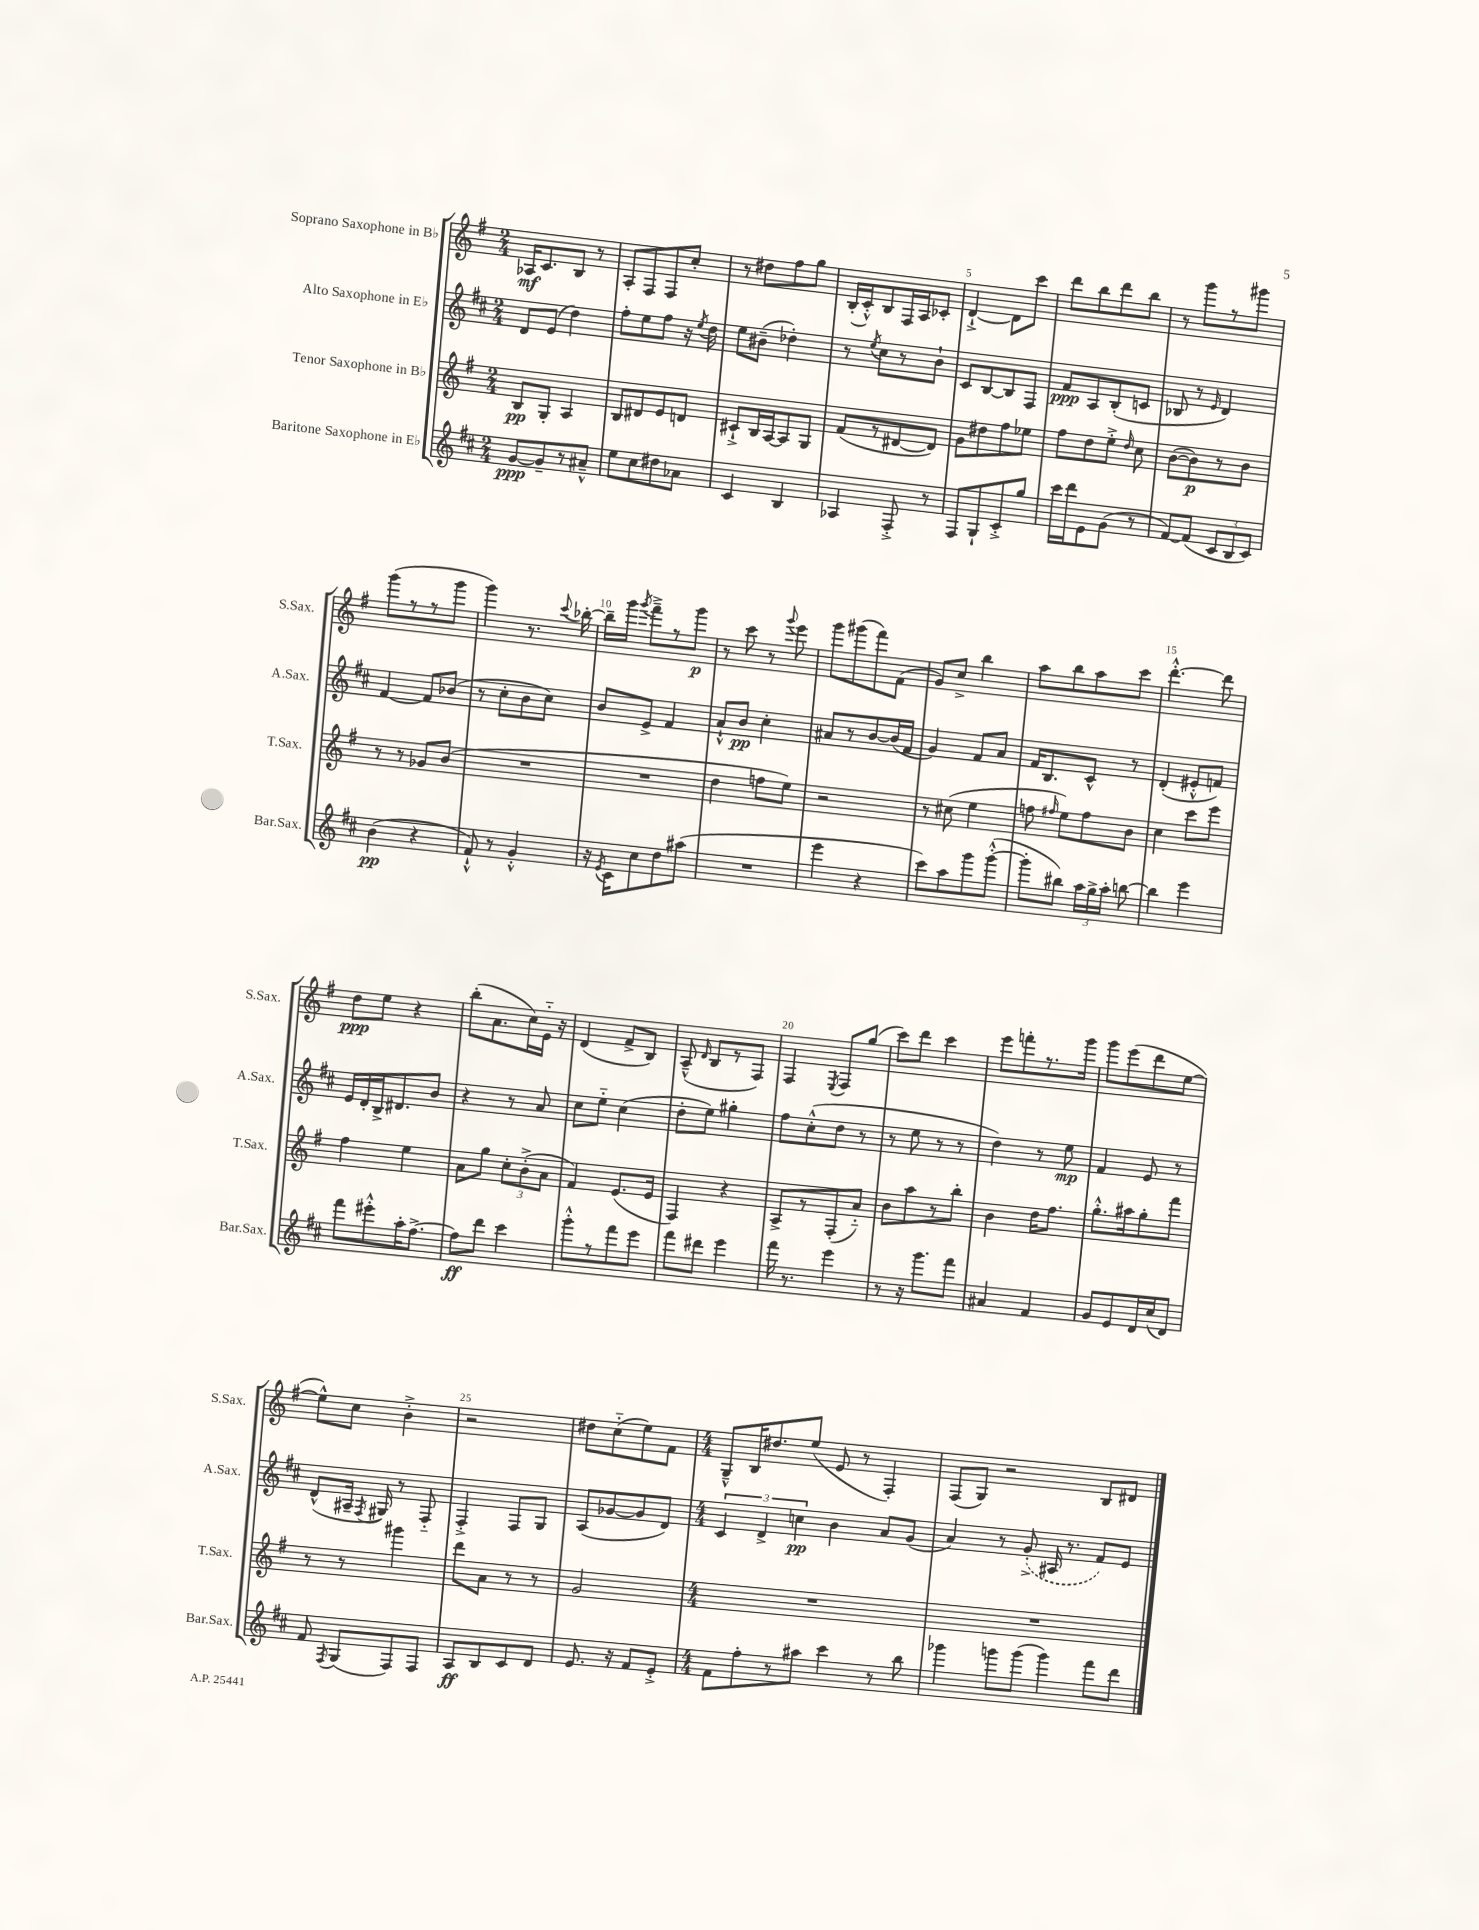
<<
\new StaffGroup <<
\new Staff = "s0" \with { instrumentName = "Soprano Saxophone in Bb" shortInstrumentName = "S.Sax." } {
    \clef treble \key g \major \numericTimeSignature \time 2/4
    \autoBeamOff aes16[\mf c'8. b8] r8 |
    a8[-. fis8 fis8 c''8]-. |
    r8 dis''8[ fis''8 g''8] |
    b16[-.( c'16-.-^) b8 fis16 a16 ces'8]-. |
    d'4~-!-> d'8[ c'''8] |
    d'''8[ b''8 d'''8 b''8] |
    r8 g'''8[ r8 gis'''8] |
    g'''8[( r8 r8 g'''8] |
    g'''4) r8. \appoggiatura { c'''8 } bes''16~-. |
    bes''16[-- g'''16] \acciaccatura { g'''8 } fis'''8[---> r8 g'''8]\p |
    r8 c'''8 r8 \appoggiatura { g'''8 } e'''8 |
    g'''8[ gis'''8( fis'''8) fis'8]( |
    g'8[) c''8]-> b''4 |
    a''8[ b''8 a''8 c'''8] |
    d'''4.~-.-^ d'''8 |
    d''8[\ppp e''8] r4 |
    b''8[-.( a'8. c''16) e'16]-_ r16 |
    d'4( fis'8[-> b8]) |
    a8---^( \grace { d'16 } b8[ r8 fis8]) |
    fis4 \acciaccatura { e8 } fis8[ g''8]( |
    c'''8[) d'''8] c'''4 |
    e'''8[ f'''8-. r8. g'''16] |
    g'''8[ e'''8( d'''8 e''8]~ |
    e''8[-^) c''8] b'4-.-> |
    r2 |
    dis''8[ c''8-_( e''8) fis'8] |
    \numericTimeSignature \time 4/4 g8[---^ b16 dis''8. e''8]( e'8 r8 fis4-.) |
    fis8[( g8]) r2 b8[ dis'8] \bar "|." |
}
\new Staff = "s1" \with { instrumentName = "Alto Saxophone in Eb" shortInstrumentName = "A.Sax." } {
    \clef treble \key d \major \numericTimeSignature \time 2/4
    \autoBeamOff d'8[ e'8]( d''4) |
    fis''8[-. e''8 fis''8] r16 \acciaccatura { e''8 } d''16 |
    e''8[ bis'8]--( des''4-.) |
    r8 \acciaccatura { e''8 } cis''8[ r8 b'8]-! |
    cis'8[ b8~ b8 fis8] |
    fis'8[\ppp a8 b8-.( c'8] |
    bes8 r8 \grace { e'16 } d'4) |
    fis'4~ fis'8[ bes'8]( |
    r8 cis''8[-. b'8 cis''8]) |
    b'8[ e'8]-> fis'4 |
    a'8[-!-^ b'8]\pp cis''4-. |
    ais'8[ r8 b'8~ b'16( fis'16] |
    g'4) fis'8[ a'8] |
    fis'16[ b8. cis'8]-^ r8 |
    d'4-.( eis'8[-.-^ f'8]) |
    e'16[ d'16-. b16-> dis'8. b'8] |
    r4 r8 a'8 |
    cis''8[ e''8]-_ cis''4( |
    d''8[-. e''8]) gis''4-. |
    fis''8[ cis''8-.-^( d''8] r8 |
    r8 e''8 r8 r8 |
    d''4) r8 e''8\mp |
    fis'4 e'8 r8 |
    d'8[-^( ais16]-- \acciaccatura { fis8 } gis16) r8 fis8-_ |
    fis4-.-> fis8[ g8] |
    a8[( ges'8~ ges'8 d'8]) |
    \numericTimeSignature \time 4/4 \tuplet 3/2 { cis'4 d'4-> c''4\pp } b'4 a'8[ g'8]( |
    a'4) r8 \once \slurDashed g'8-.->( ais16 r8. fis'8[) e'8] \bar "|." |
}
\new Staff = "s2" \with { instrumentName = "Tenor Saxophone in Bb" shortInstrumentName = "T.Sax." } {
    \clef treble \key g \major \numericTimeSignature \time 2/4
    \autoBeamOff b8[\pp g8]-. a4 |
    b8[ dis'8 e'8 d'8] |
    cis'8[-!-> b16 a16~ a8 g8] |
    fis'8[( r8 dis'8~ dis'8]) |
    g'8[ dis''8 fis''8 ees''8] |
    fis''8[ d''8 e''8]-.-> \grace { d''16 } c''8 |
    b'8[~( b'8\p) r8 b'8] |
    r8 r8 ges'8[ b'8]( |
    R2 |
    R2 |
    d''4 f''8[ e''8]) |
    r2 |
    r8 cis''8( e''4 |
    f''8 \grace { fis''16 } e''8[) fis''8 b'8] |
    c''4 c'''8[ e'''8] |
    fis''4 e''4 |
    a'8[ g''8] \tuplet 3/2 { c''8[-. b'8-.->( a'8] } |
    fis'4) e'8.[( e'16] |
    fis4) r4 |
    a8[-> r8 fis8-.( a'8]-_) |
    b'8[ a''8 r8 b''8]-. |
    b'4 d''16[ fis''8.] |
    g''8.[-.-^ ais''16 g''8-. fis'''8] |
    r8 r8 gis'''4 |
    d'''8[ a'8] r8 r8 |
    g'2 |
    \numericTimeSignature \time 4/4 R1 |
    R1 \bar "|." |
}
\new Staff = "s3" \with { instrumentName = "Baritone Saxophone in Eb" shortInstrumentName = "Bar.Sax." } {
    \clef treble \key d \major \numericTimeSignature \time 2/4
    \autoBeamOff g'8[~\ppp g'8-- r8 ais'8]---^ |
    e''8[ cis''8 dis''8 aes'8] |
    cis'4 b4 |
    aes4 fis8-.-> r8 |
    fis8[ g8-! cis'8-.-> g''8] |
    cis'''16[ d'''16 e'8 g'8]( r8 |
    fis'8[~) fis'8]( \tuplet 3/2 { cis'8[ b8 cis'8]) } |
    b'4\pp( r4 |
    fis'8-!-^) r8 g'4-.-^ |
    r16 \acciaccatura { e'8 } cis'16[ cis''8 d''8 ais''8]( |
    R2 |
    e'''4 r4 |
    cis'''8[) a''8 g'''8 g'''8]~-.-^( |
    g'''8[-. bis''8]) \tuplet 3/2 { a''16[ g''16-> a''16]-. } b''8~ |
    b''4 e'''4 |
    fis'''8[ eis'''8-.-^ a''16-. fis''8.]~-> |
    fis''8[\ff d'''8] cis'''4 |
    g'''8[-.-^ r8 fis'''8 e'''8] |
    fis'''8[ dis'''8] e'''4 |
    fis'''16 r8. e'''4 |
    r8 r16 g'''8.[ fis'''8] |
    ais'4 fis'4 |
    g'8[ e'8 d'16 cis''16( d'8]) |
    fis'8 \acciaccatura { fis8 } g8[( fis8) fis8] |
    a8[\ff b8 cis'8 d'8] |
    e'8. r16 fis'8[ e'8]-.-> |
    \numericTimeSignature \time 4/4 fis'8[ fis''8-. r8 ais''8] cis'''4 r8 b''8 |
    ges'''4 g'''8[ g'''8]( g'''4) fis'''8[ d'''8] \bar "|." |
}
>>
>>
\layout { \context { \Score \override BarNumber.break-visibility = ##(#f #t #t) barNumberVisibility = #(every-nth-bar-number-visible 5) } }
